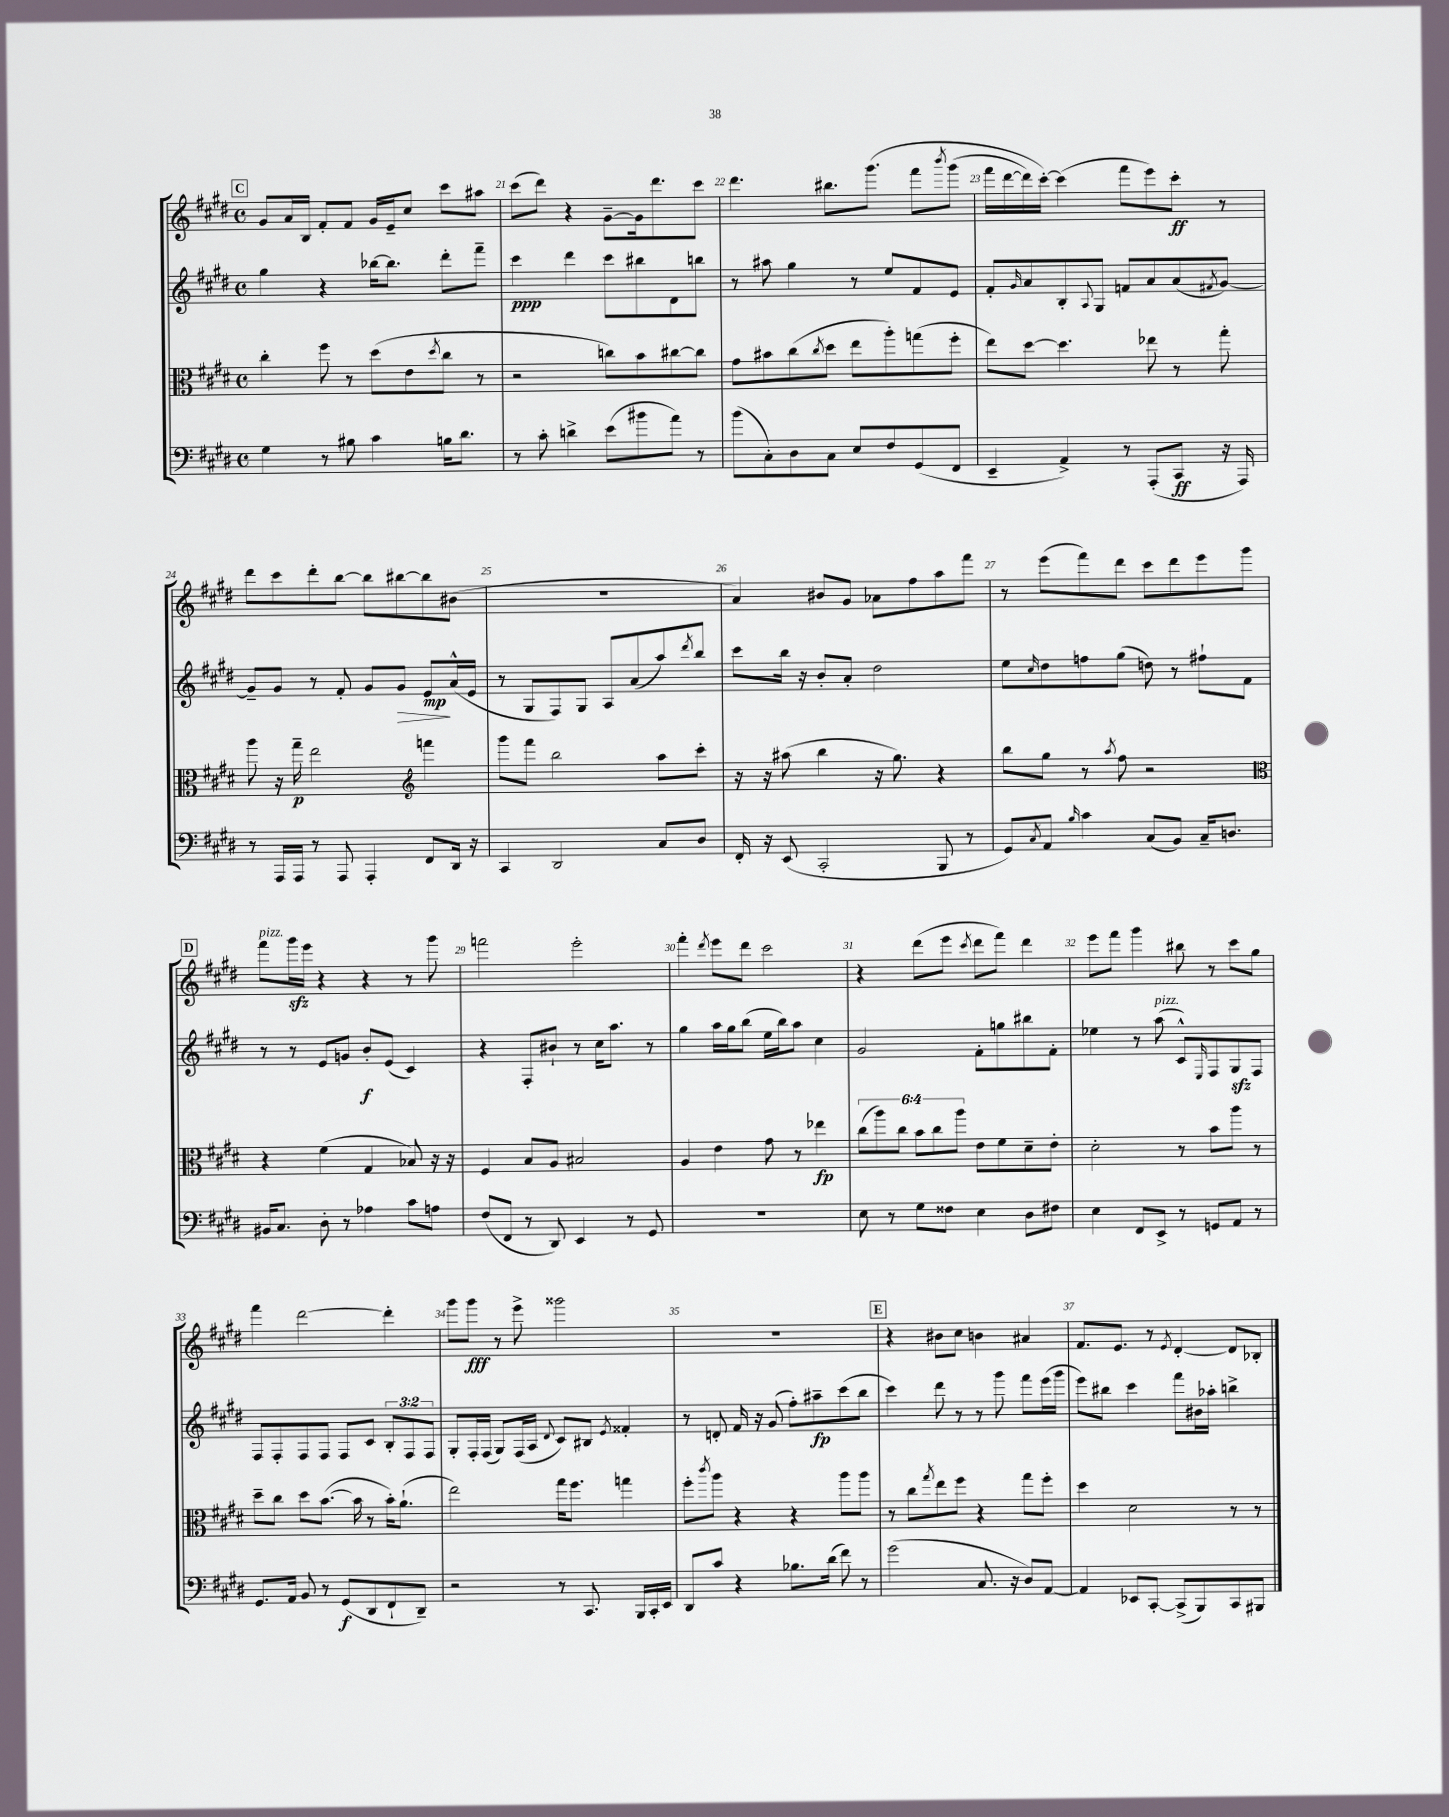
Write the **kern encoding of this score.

**kern	**kern	**kern	**kern
*staff4	*staff3	*staff2	*staff1
*clefF4	*clefC3	*clefG2	*clefG2
*k[f#c#g#d#]	*k[f#c#g#d#]	*k[f#c#g#d#]	*k[f#c#g#d#]
*M4/4	*M4/4	*M4/4	*M4/4
*met(c)	*met(c)	*met(c)	*met(c)
4G#	4cc#'	4gg#	8g#
.	.	.	16a
.	.	.	16B
8r	8ff#	4r	8f#'
8B#	8r	.	8f#
4c#	(8dd#	[16bb-	16g#
.	.	8.bb-]	16e~
.	8e	.	8cc#
.	8qdd#	.	.
16B	8cc#	8ddd#'	8ccc#
8.d#	.	.	.
.	8r	8fff#~	8aa#
=	=	=	=
8r	2r	4ccc#	(8ccc#
8c#'	.	.	8ddd#)
4d^	.	4ddd#	4r
(8e	8cc)	8ccc#	[8g#~
8b#	8b	8bb#	16g#]
.	.	.	8.ddd#
8a)	[8cc#	8d#	.
8r	8cc#]	8bb	8ccc#
=	=	=	=
(8b	8g#	8r	4.ddd#
8C#')	8b#	8aa#	.
8D#	(8cc#	4gg#	.
.	8qcc#	.	.
8C#	8dd#	.	8.bb#
8E	8ee	8r	.
.	.	.	&(8.ggg#
8F#	8aa')	8ee	.
(8GG#	(8gg	8f#	8fff#
.	.	.	8qbbb
8FF#	8ff#'	8e	(8ggg#
=	=	=	=
4EE~	8ee)	8f#'	16fff#
.	.	.	[16ddd#
.	.	16qqg#	.
.	[8dd#	8a	16ddd#])
.	.	.	[16ccc#'&)
4AA^)	4.dd#]	8B'	(4ccc#]
.	.	8qqA	.
.	.	8G#	.
8r	.	8f	8fff#
(8AAA'	8ee-	8a	8eee)
8CC#	8r	(8a	8ccc#'
.	.	8qf#	.
16r	8gg#'	[8g#)	8r
16AAA)	.	.	.
=	=	=	=
8r	8aa	8g#~]	8ddd#
16AAA	16r	8g#	8ccc#
16AAA	16gg#~	.	.
8r	2ee	8r	8ddd#'
8AAA	.	8f#'	[8bb
4AAA'	.	8g#	8bb]
.	.	8g#	[8bb#
*	*clefG2	*	*
8FF#	4fff	8e	8bb#]
16DD#	.	(16a^^	(8b#
16r	.	16e	.
=	=	=	=
4CC#	8ggg#	8r	1r
.	8fff#	8G#	.
2DD#	2bb	8F#)	.
.	.	8G#	.
.	.	8A	.
.	.	(8a	.
8C#	8aa	8aa)	.
.	.	8qddd#	.
8D#	8ccc#'	8bb	.
=	=	=	=
16FF#'	16r	8ccc#	4a)
16r	16r	.	.
(8EE	(8aa#	16bb	.
.	.	16r	.
2CC#'	4bb	8b'	8b#
.	.	8a'	8g#
.	16r	2dd#	8a-
.	8.gg#)	.	.
.	.	.	8ff#
8BBB	4r	.	8aa
8r	.	.	8fff#
=	=	=	=
8GG#)	8bb	8ee	8r
8qC#	.	16qqcc#	.
8AA	8gg#	8dd#	(8eee
16qqB	.	.	.
4c#	8r	8ff	8fff#)
.	8qaa	.	.
.	8ff#	(8gg#	8ddd#
(8C#	2r	8dd)	8ccc#
8BB)	.	8r	8ddd#
16C#~	.	8ff#`	8eee
8.D	.	.	.
.	.	8f#	8ggg#
=	=	=	=
*	*clefC3	*	*
16BB#	4r	8r	8fff#
8.C#	.	.	.
.	.	8r	16ggg#
.	.	.	16eee
8D#'	(4f#	8e	4r
8r	.	8g	.
4A-	4G#	8b'	4r
.	.	(8e	.
8c#	8B-)	4c#)	8r
8A	16r	.	8ggg#
.	16r	.	.
=	=	=	=
(8F#	4F#	4r	2fff
8FF#	.	.	.
8r	8B	8F#'	.
8DD#)	8A	8b#`	.
4EE	2B#	8r	2eee'
.	.	16cc#	.
.	.	8.aa	.
8r	.	.	.
8GG#	.	8r	.
=	=	=	=
1r	4A	4gg#	4fff#'
.	.	.	8qddd#
.	4e	16aa	8eee
.	.	16gg#	.
.	.	(8bb	8ddd#
.	8g#	16ee	2ccc#
.	.	16bb)	.
.	8r	8aa	.
.	4ee-	4cc#	.
=	=	=	=
8E	(12cc#	2g#	4r
.	12aa)	.	.
8r	.	.	.
.	12cc#	.	.
8G#	12b	.	(8ddd#
.	12cc#	.	.
8F##	.	.	8eee
.	12aa	.	.
.	.	.	8qccc#
4E	8e	8f#'	8ddd#
.	8f#	8gg	8fff#)
8D#	8d#~	8bb#	4ddd#
8F#	8e'	8f#'	.
=	=	=	=
4E	2d#'	4ee-	8eee
.	.	.	8fff#
8FF#	.	8r	4ggg#
8EE^	.	(8aa	.
8r	8r	8c#^^)	8bb#
.	.	16qqE	.
8GG	8b	8F#	8r
8AA	8aa	8G#	8ccc#
8r	8r	8F#	8gg#
=	=	=	=
8.GG#	8dd#~	8F#	4fff#
.	8cc#	8F#'	.
16AA	.	.	.
8BB	8dd#	8F#	[2ddd#
8r	([8.b	8F#	.
(8GG#	.	8F#	.
.	16b]	.	.
8DD#	8r	8c#	.
8FF#`	16b')	12B'	4ddd#']
.	(8.a`	.	.
.	.	12F#	.
8DD#~)	.	.	.
.	.	12F#	.
=	=	=	=
2r	2ee)	8G#'	8ggg#
.	.	16F#'	8ggg#
.	.	(16F#	.
.	.	8G#)	8r
.	.	(16F#	8eee^
.	.	16A	.
.	.	8qqd#	.
8r	16gg#	8c#)	2ggg##
.	8.ff#	.	.
8.CC#	.	8B#	.
.	.	8qe	.
.	4gg	4f##'	.
16BBB	.	.	.
16CC#'	.	.	.
16EE	.	.	.
=	=	=	=
8DD#	8ff#'	8r	1r
.	8qccc#	.	.
8c#	8aa	8d'	.
4r	4r	16f#	.
.	.	16r	.
.	.	(8g#	.
8.B-	4r	8ff#')	.
.	.	8aa#~	.
(16d#	.	.	.
8f#)	8aa	(8ccc#	.
8r	8aa	8bb	.
=	=	=	=
(2g#	8r	4ccc#)	4r
.	8cc#	.	.
.	8qgg#	.	.
.	8ee	8ddd#	8b#
.	8ff#	8r	8cc#
8.C#	4r	8r	4b
.	.	8ggg#	.
16r	.	.	.
8D#)	8gg#	8fff#	4a#
[8AA	8ff#'	(16eee	.
.	.	16ggg#	.
=	=	=	=
4AA]	4dd#	8eee)	8.f#
.	.	8bb#	.
.	.	.	8.e
8EE-	2d#	4ccc#	.
[8CC#'	.	.	8r
.	.	.	8qe
(8CC#^]	.	8fff#	[4d#'
8BBB)	.	16b#	.
.	.	16aa-'	.
8CC#	8r	4bb^	8d#]
8BBB#	8r	.	8B-'
==	==	==	==
*-	*-	*-	*-
